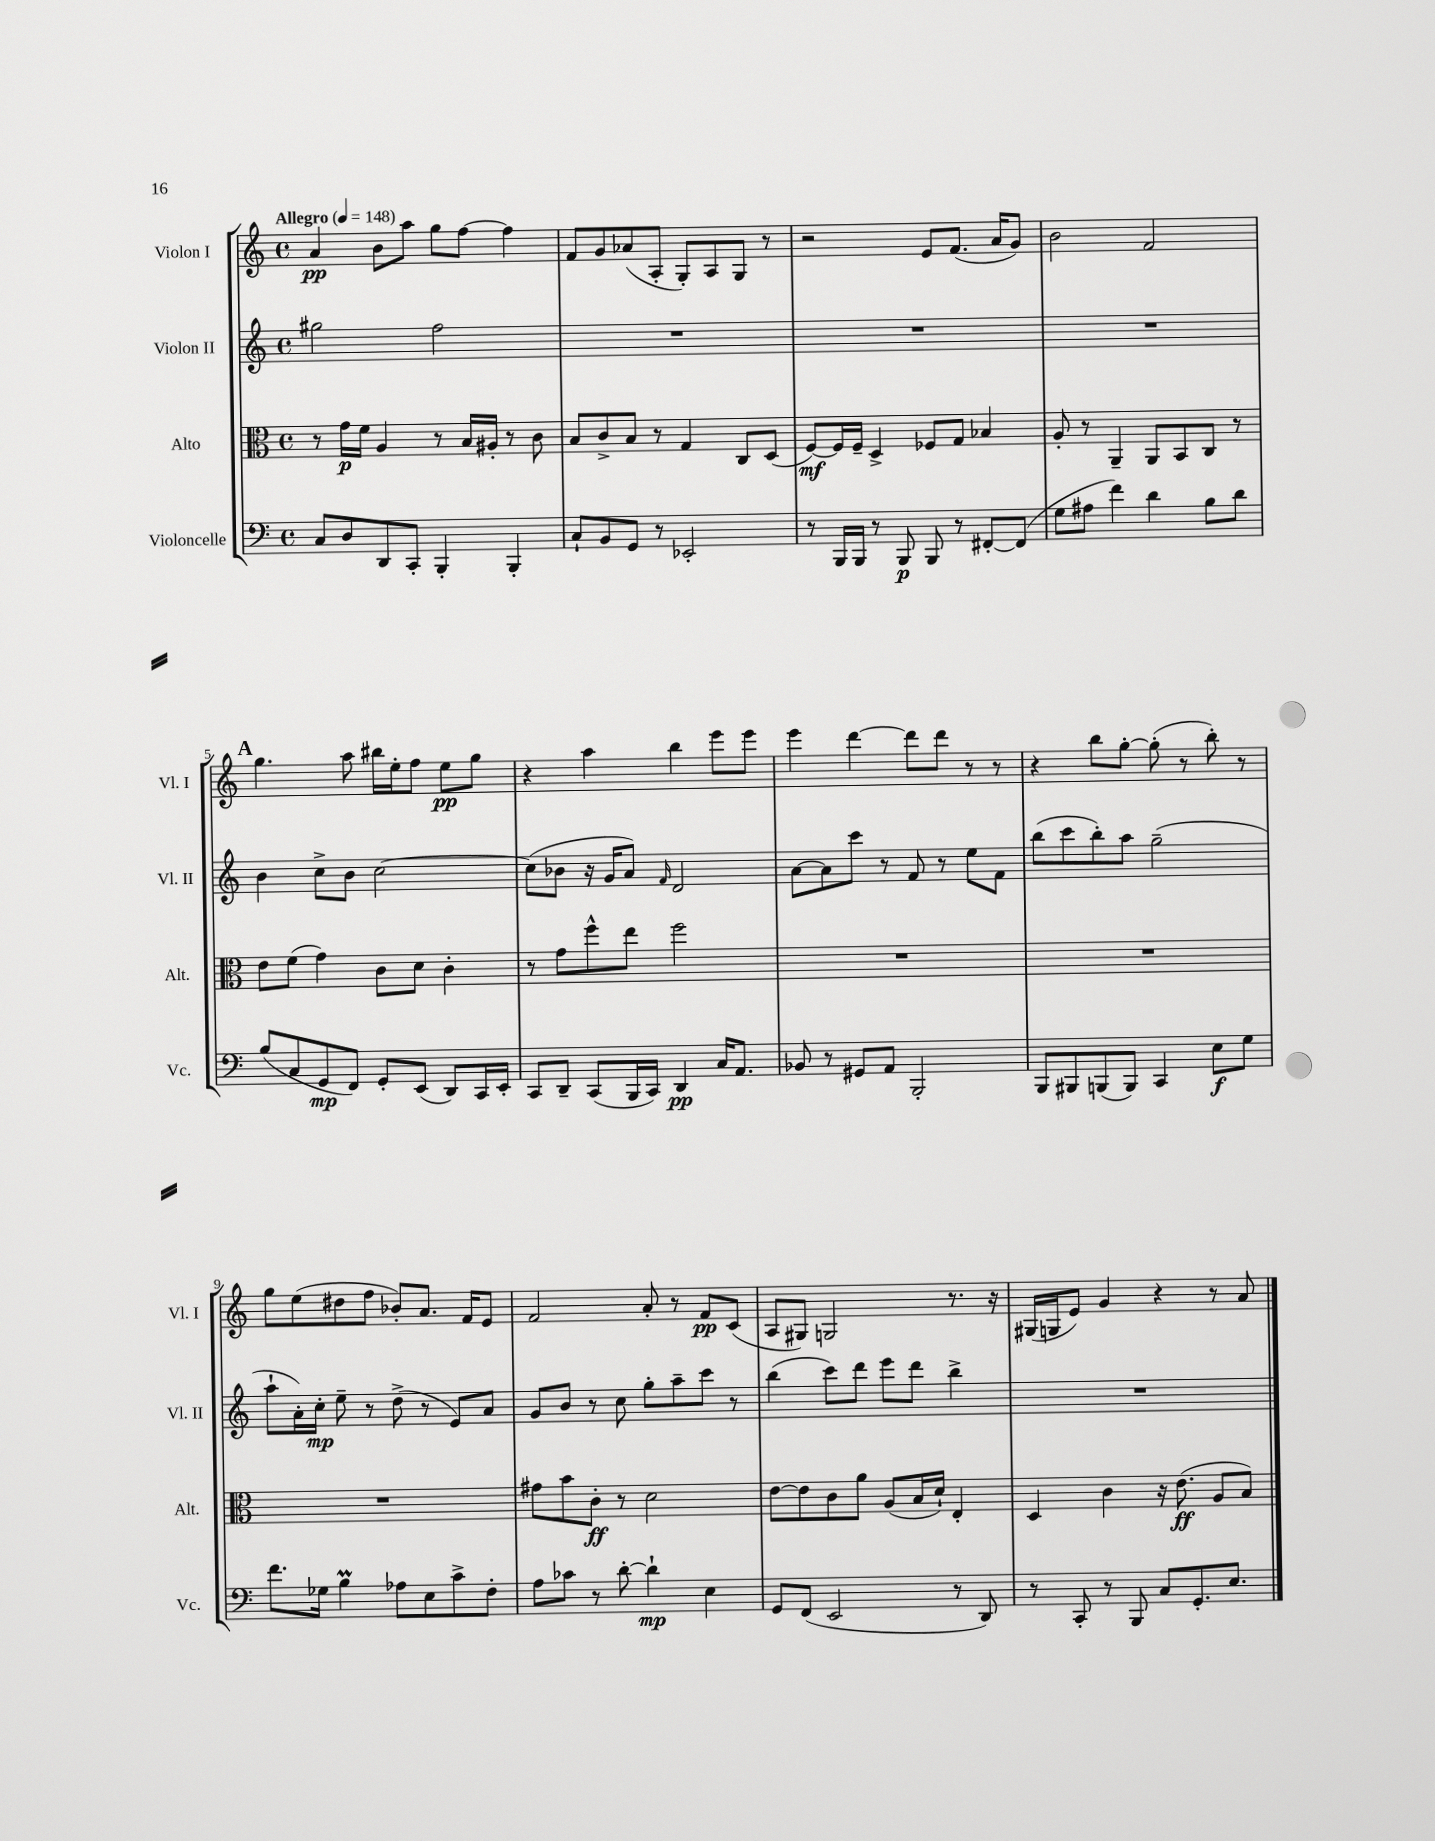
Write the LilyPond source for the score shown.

<<
\new StaffGroup <<
\new Staff = "s0" \with { instrumentName = "Violon I" shortInstrumentName = "Vl. I" } {
    \clef treble \key c \major \defaultTimeSignature \time 4/4 \tempo "Allegro" 4 = 148
    a'4\pp b'8 a''8 g''8 f''8~ f''4 |
    f'8 g'8 aes'8( a8-. g8-.) a8 g8 r8 |
    r2 e'8 f'8.( a'16 g'8) |
    b'2 f'2 |
    \mark \markup { \bold "A" } g''4. a''8 bis''16 e''16-. f''8 e''8\pp g''8 |
    r4 a''4 b''4 e'''8 e'''8 |
    e'''4 d'''4~ d'''8 d'''8 r8 r8 |
    r4 b''8 g''8~-. g''8-.( r8 b''8-.) r8 |
    g''8 e''8( dis''8 f''8 bes'8-.) a'8. f'16 e'8 |
    f'2 a'8-. r8 f'8\pp c'8( |
    a8 gis8) g2 r8. r16 |
    gis16( g16 e'8) g'4 r4 r8 a'8 \bar "|." |
}
\new Staff = "s1" \with { instrumentName = "Violon II" shortInstrumentName = "Vl. II" } {
    \clef treble \key c \major \defaultTimeSignature \time 4/4
    gis''2 f''2 |
    R1 |
    R1 |
    R1 |
    \mark \markup { \bold "A" } b'4 c''8-> b'8 c''2~ |
    c''8( bes'8 r16 g'16 a'8) \grace { f'16 } d'2 |
    a'8~ a'8 c'''8 r8 f'8 r8 e''8 f'8 |
    b''8( c'''8 b''8-.) a''8 g''2--( |
    a''8-! a'16-.) c''16-.\mp e''8-- r8 d''8->( r8 e'8) a'8 |
    g'8 b'8 r8 c''8 g''8-. a''8-- c'''8 r8 |
    b''4( c'''8) d'''8 e'''8 d'''8 b''4-> |
    R1 \bar "|." |
}
\new Staff = "s2" \with { instrumentName = "Alto" shortInstrumentName = "Alt." } {
    \clef alto \key c \major \defaultTimeSignature \time 4/4
    r8 g'16\p f'16 a4 r8 b16 ais16-. r8 c'8 |
    b8 c'8-> b8 r8 g4 c8 d8( |
    f8~\mf) f16 f16-- d4-> fes8 g8 bes4 |
    a8-. r8 a,4-- a,8 b,8 c8 r8 |
    \mark \markup { \bold "A" } e'8 f'8( g'4) c'8 d'8 c'4-. |
    r8 g'8 f''8-^ e''8 f''2 |
    R1 |
    R1 |
    R1 |
    gis'8 b'8 c'8-.\ff r8 d'2 |
    e'8~ e'8 c'8 a'8 a8( b16 d'16-!) e4-. |
    d4 c'4 r16 e'8.\ff( a8 b8) \bar "|." |
}
\new Staff = "s3" \with { instrumentName = "Violoncelle" shortInstrumentName = "Vc." } {
    \clef bass \key c \major \defaultTimeSignature \time 4/4
    c8 d8 d,8 c,8-. b,,4-. b,,4-. |
    c8-! b,8 g,8 r8 ees,2-. |
    r8 b,,16 b,,16 r8 b,,8\p b,,8 r8 fis,8~-. fis,8( |
    g8 ais8 f'4) d'4 b8 d'8 |
    \mark \markup { \bold "A" } b8( c8 g,8\mp f,8) g,8-. e,8( d,8) c,16 e,16-. |
    c,8 d,8-- c,8( b,,16 c,16) d,4\pp c16 a,8. |
    bes,8 r8 gis,8 a,8 b,,2-. |
    b,,8 bis,,8 b,,8( b,,8) c,4 e8\f g8 |
    f'8. ges16 b4\prall aes8 e8 c'8-> f8-. |
    a8 ces'8 r8 d'8~-. d'4-!\mp e4 |
    g,8 f,8( e,2 r8 d,8) |
    r8 c,8-. r8 b,,8 c8 g,8.-. e8. \bar "|." |
}
>>
>>
